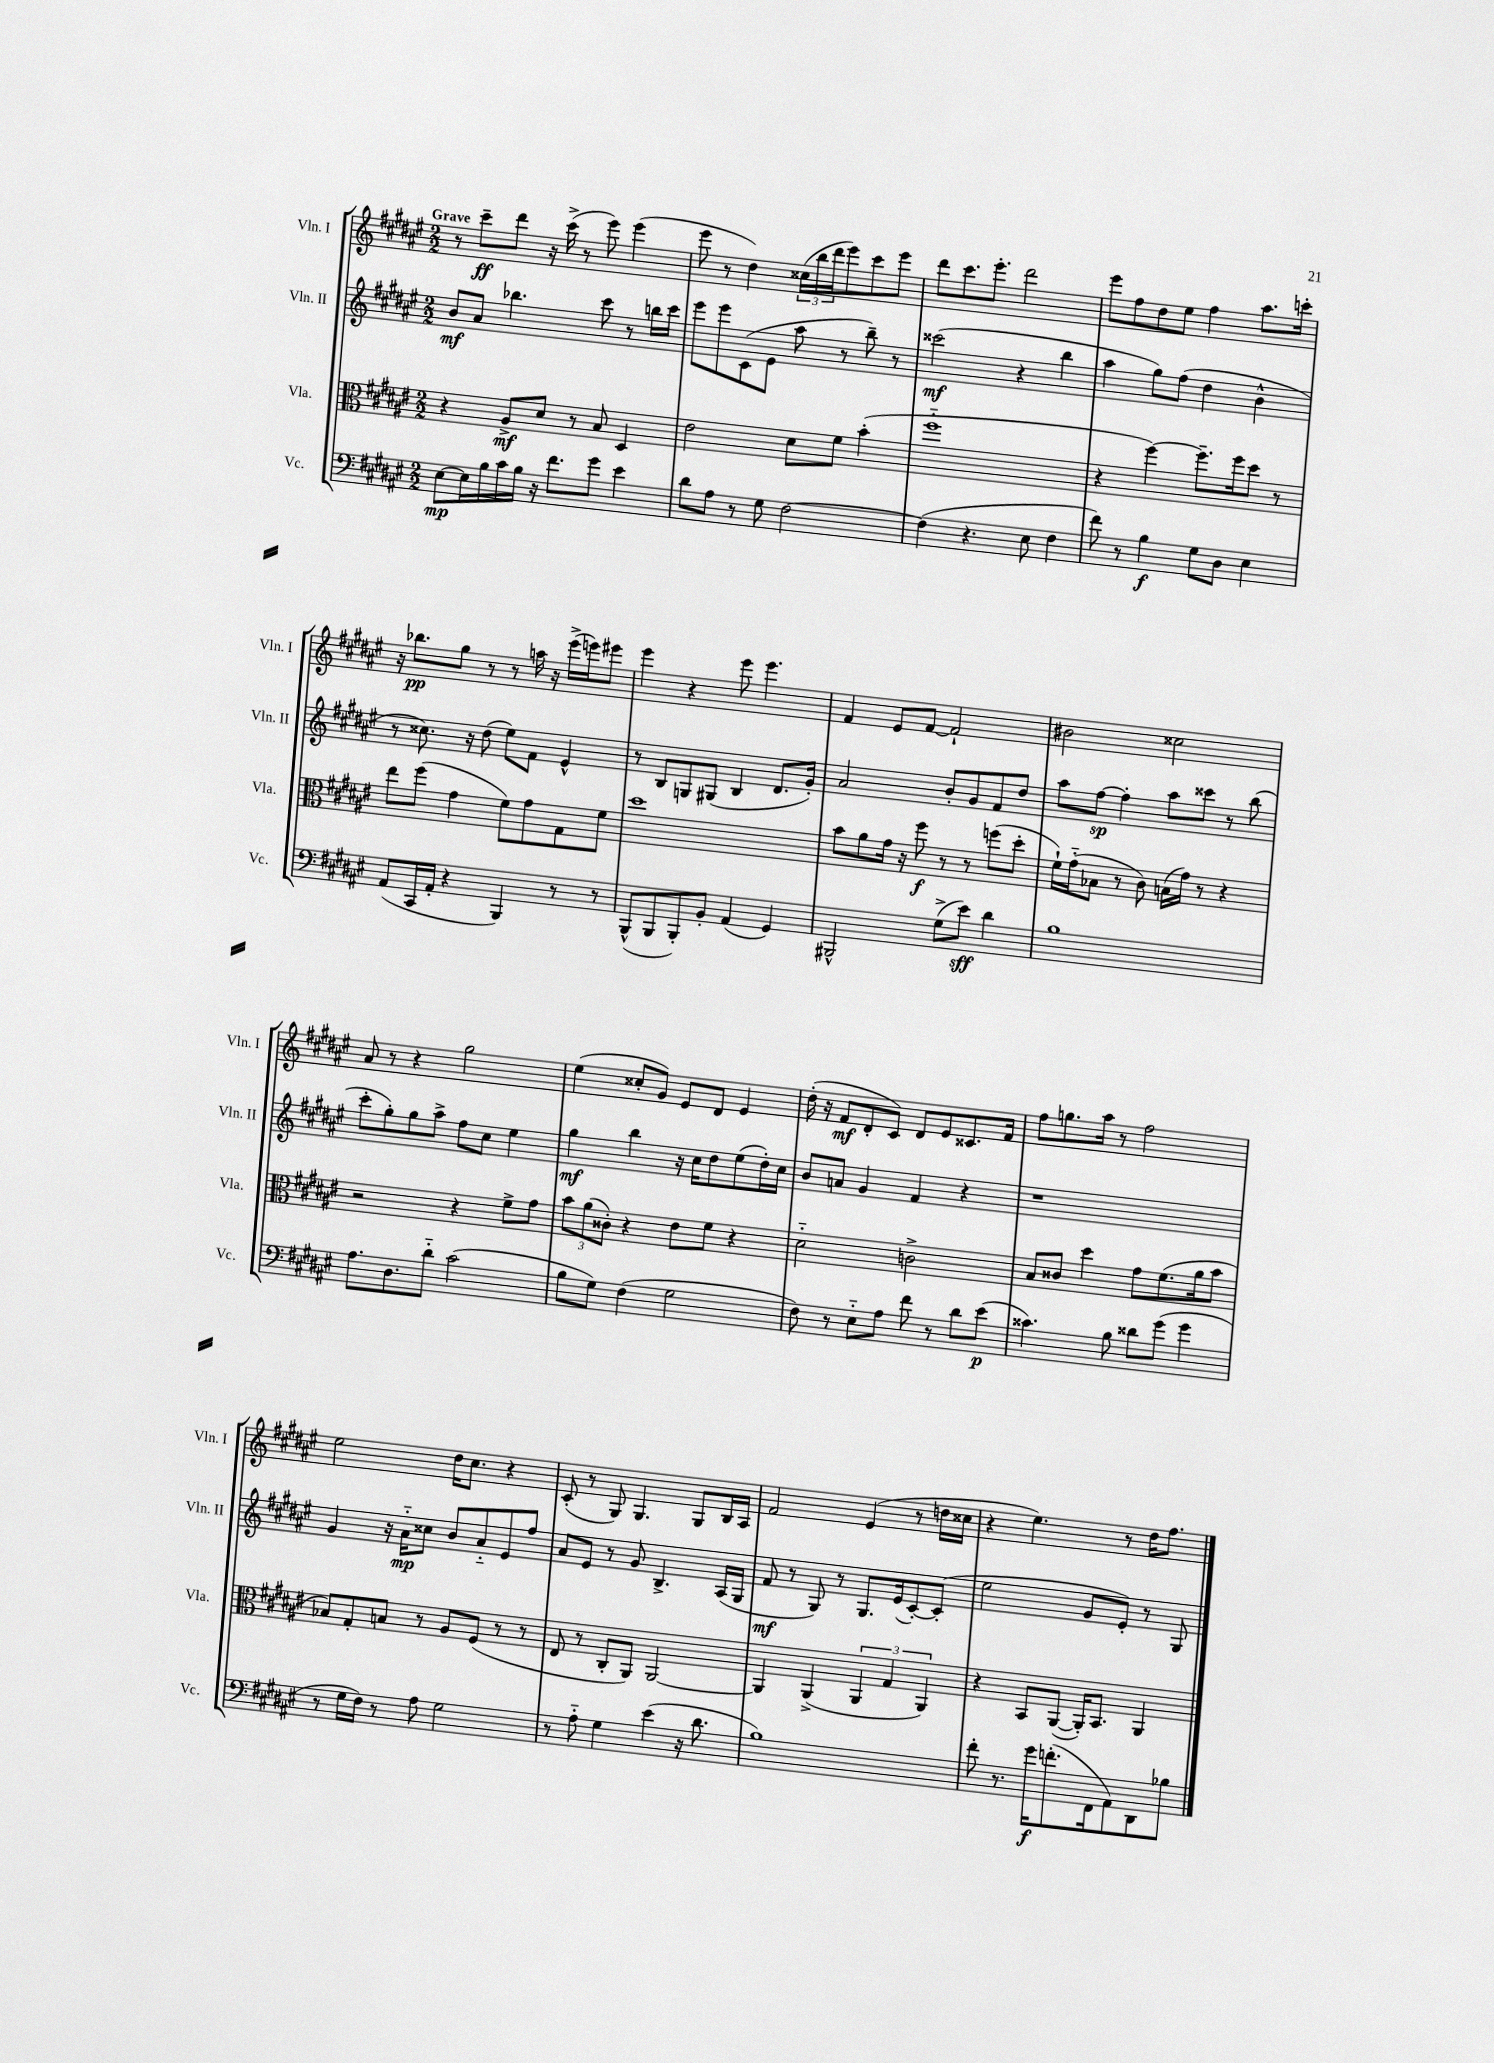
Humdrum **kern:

**kern	**dynam	**kern	**dynam	**kern	**dynam	**kern	**dynam
*part4	*part4	*part3	*part3	*part2	*part2	*part1	*part1
*staff4	*staff4	*staff3	*staff3	*staff2	*staff2	*staff1	*staff1
*I"Vc.	*	*I"Vla.	*	*I"Vln. II	*	*I"Vln. I	*
*I'Vc.	*	*I'Vla.	*	*I'Vln. II	*	*I'Vln. I	*
*clefF4	*	*clefC3	*	*clefG2	*	*clefG2	*
*k[f#c#g#d#a#e#]	*	*k[f#c#g#d#a#e#]	*	*k[f#c#g#d#a#e#]	*	*k[f#c#g#d#a#e#]	*
*M2/2	*	*M2/2	*	*M2/2	*	*M2/2	*
=1	=1	=1	=1	=1	=1	=1	=1
!	!	!	!	!	!	!LO:TX:a:B:t=Grave	!
[8E#\L	mp	4r	.	8b/L	mf	8r	.
16E#\L]	.	.	.	8a#/J	.	8ccc#~\L	ff
16B\	.	.	.	.	.	.	.
16c#\	.	8A#^/L	mf	4.bb-X\	.	8ddd#\J	.
16B\JJ	.	.	.	.	.	.	.
16r	.	8d#/J	.	.	.	16r	.
8.f#\L	.	.	.	.	.	(16ccc#^\	.
.	.	8r	.	.	.	8r	.
8g#\J	.	8B/	.	8ccc#\	.	8eee#\)	.
4e#\	.	4D#/	.	8r	.	(4eee#\	.
.	.	.	.	16bbn\LL	.	.	.
.	.	.	.	16ccc#\JJ	.	.	.
=2	=2	=2	=2	=2	=2	=2	=2
8d#\L	.	2e#\	.	8eee#\L	.	8eee#\	.
8A#\J	.	.	.	8eee#\	.	8r	.
8r	.	.	.	(8c#\	.	4dd#\)	.
8G#\	.	.	.	8e#\J	.	.	.
[2F#\	.	8d#\L	.	8aa#\	.	(24cc##X\LL	.
.	.	.	.	.	.	24bb\	.
.	.	.	.	.	.	24ddd#\J	.
.	.	8f#\J	.	8r	.	8eee#\)	.
.	.	(4b'\	.	8bb~\)	.	8ccc#\	.
.	.	.	.	8r	.	8eee#\J	.
=3	=3	=3	=3	=3	=3	=3	=3
(4F#\]	.	1ff#	.	(2ccc##X\	mf	8ddd#\L	.
.	.	.	.	.	.	8.ccc#\	.
4.r	.	.	.	.	.	.	.
.	.	.	.	.	.	8.eee#'\J	.
.	.	.	.	4r	.	2ddd#\	.
8E#\	.	.	.	.	.	.	.
4F#\	.	.	.	4bb\	.	.	.
=4	=4	=4	=4	=4	=4	=4	=4
8f#\)	.	4r	.	4aa#\	.	8eee#\L	.
8r	.	.	.	.	.	8ff#\	.
4B\	f	[4ff#\)	.	8gg#\L)	.	8dd#\	.
.	.	.	.	(8ff#\J	.	8ee#\J	.
8G#\L	.	8.ff#~\L]	.	4dd#\	.	4ff#\	.
8D#\J	.	.	.	.	.	.	.
.	.	16ff#\k	.	.	.	.	.
4E#\	.	8dd#\J	.	4b^^\	.	8.aa#\L	.
.	.	8r	.	.	.	.	.
.	.	.	.	.	.	16cccn'\Jk	.
!!LO:LB:g=z
=5	=5	=5	=5	=5	=5	=5	=5
(8AA#/L	.	8ee#\L	.	8r	.	16r	.
.	.	.	.	.	.	8.bb-X\L	pp
16CC#/L	.	(8ff#\J	.	8.cc##X\)	.	.	.
16AA#'/JJ	.	.	.	.	.	.	.
4r	.	4g#\	.	.	.	8gg#\J	.
.	.	.	.	16r	.	.	.
.	.	.	.	(8dd#\	.	8r	.
4BBB/)	.	8f#\L)	.	8ee#\L)	.	8r	.
.	.	8g#\	.	8f#\J	.	16aan\	.
.	.	.	.	.	.	16r	.
8r	.	8G#\	.	4e#^^/	.	(16eee#^\LL	.
.	.	.	.	.	.	16eeen\J)	.
8r	.	8f#\J	.	.	.	8eee#X\J	.
=6	=6	=6	=6	=6	=6	=6	=6
(8BBB^^/L	.	1dd#	.	8r	.	4eee#\	.
8BBB/	.	.	.	8B/L	.	.	.
8BBB'/)	.	.	.	8Gn/	.	4r	.
8BB'/J	.	.	.	(8G#X/J	.	.	.
(4AA#/	.	.	.	4B/	.	8eee#\	.
.	.	.	.	.	.	4.eee#\	.
4GG#/)	.	.	.	8.d#/L	.	.	.
.	.	.	.	16g#'/Jk)	.	.	.
=7	=7	=7	=7	=7	=7	=7	=7
2BBB#X^^/	.	8b\L	.	2a#/	.	4f#/	.
.	.	8a#\	.	.	.	.	.
.	.	16g#\Jk	.	.	.	8e#/L	.
.	.	16r	.	.	.	.	.
.	.	8ff#\	f	.	.	[8f#/J	.
(8G#^\L	.	8r	.	8b'/L	.	2f#`/]	.
8e#\J)	sff	8r	.	8g#/	.	.	.
4d#\	.	(8ffn\L	.	8f#/	.	.	.
.	.	8dd#'\J	.	8dd#/J	.	.	.
=8	=8	=8	=8	=8	=8	=8	=8
1B	.	16f#`\LL)	.	8aa#\L	.	2b#X\	.
.	.	(16g#\J	.	.	.	.	.
.	.	8B-X\J	.	[8ff#\J	sp	.	.
.	.	8r	.	4ff#'\]	.	.	.
.	.	8c#\)	.	.	.	.	.
.	.	(16Bn\LL	.	8aa#\L	.	2cc##X\	.
.	.	16g#\JJ)	.	.	.	.	.
.	.	8r	.	8ccc##X\J	.	.	.
.	.	4r	.	8r	.	.	.
.	.	.	.	(8bb\	.	.	.
!!LO:LB:g=z
=9	=9	=9	=9	=9	=9	=9	=9
8.A#\L	.	2r	.	8ccc#'\L	.	8a#/	.
.	.	.	.	8gg#'\)	.	8r	.
8.D#\	.	.	.	.	.	.	.
.	.	.	.	8gg#\	.	4r	.
8d#\J	.	.	.	8aa#^\J	.	.	.
(2c#\	.	4r	.	8ff#\L	.	2gg#\	.
.	.	.	.	8cc#\J	.	.	.
.	.	8f#^\L	.	4ee#\	.	.	.
.	.	8g#\J	.	.	.	.	.
=10	=10	=10	=10	=10	=10	=10	=10
8B\L	.	12b\L	.	4gg#\	mf	(4ee#\	.
.	.	(12a#\	.	.	.	.	.
8G#\J)	.	.	.	.	.	.	.
.	.	12c##X'\J)	.	.	.	.	.
(4F#\	.	4r	.	4bb\	.	8cc##X'/L	.
.	.	.	.	.	.	8g#/J)	.
2G#\	.	8e#\L	.	16r	.	8e#/L	.
.	.	.	.	16cc#\KL	.	.	.
.	.	8f#\J	.	8dd#\	.	8d#/J	.
.	.	4r	.	(8ee#\	.	4e#/	.
.	.	.	.	16dd#'\L)	.	.	.
.	.	.	.	16cc#\JJ	.	.	.
=11	=11	=11	=11	=11	=11	=11	=11
8F#\)	.	2d#\	.	8b/L	.	(16dd#'\	.
.	.	.	.	.	.	16r	.
8r	.	.	.	8an/J	.	8f#/L	mf
8E#\L	.	.	.	4g#/	.	8d#'/	.
8A#\J	.	.	.	.	.	8c#/J)	.
8f#\	.	2cn^\	.	4f#/	.	8d#/L	.
8r	.	.	.	.	.	8e#/	.
8d#\L	.	.	.	4r	.	8.c##X/	.
(8e#\J	p	.	.	.	.	.	.
.	.	.	.	.	.	16f#/Jk	.
=12	=12	=12	=12	=12	=12	=12	=12
4.c##X\)	.	8B/L	.	1r	.	8ff#\L	.
.	.	8c##X/J	.	.	.	8.ggn\	.
.	.	4dd#\	.	.	.	.	.
.	.	.	.	.	.	16aa#\Jk	.
8B\	.	.	.	.	.	8r	.
8d##X\L	.	8g#\L	.	.	.	2ff#\	.
(8g#\J	.	(8.f#\	.	.	.	.	.
4g#\	.	.	.	.	.	.	.
.	.	16a#\k	.	.	.	.	.
.	.	8b\J	.	.	.	.	.
!!LO:LB:g=z
=13	=13	=13	=13	=13	=13	=13	=13
8r	.	8B-X/L)	.	4g#/	.	2ee#\	.
16G#\LL	.	8G#'/	.	.	.	.	.
16F#\JJ)	.	.	.	.	.	.	.
8r	.	8Bn/J	.	16r	.	.	.
.	.	.	.	16a#\KL	mp	.	.
8A#\	.	8r	.	8cc##X\J	.	.	.
2G#\	.	8A#/L	.	8b/L	.	16dd#\KL	.
.	.	.	.	.	.	8.cc#\J	.
.	.	(8F#/J	.	8a#/	.	.	.
.	.	8r	.	8e#/	.	4r	.
.	.	8r	.	8ff#/J	.	.	.
=14	=14	=14	=14	=14	=14	=14	=14
8r	.	8E#/	.	8a#/L	.	(8c#'/	.
8A#\	.	8r	.	8e#/J	.	8r	.
4G#\	.	8C#'/L	.	8r	.	8G#/)	.
.	.	8AA#/J)	.	8g#/	.	4.G#/	.
(4e#\	.	[2AA#/	.	4.B^/	.	.	.
16r	.	.	.	.	.	8G#/L	.
8.d#\	.	.	.	.	.	.	.
.	.	.	.	(16A#/LL	.	16B/L	.
.	.	.	.	16G#/JJ	.	16A#/JJ	.
=15	=15	=15	=15	=15	=15	=15	=15
1B)	.	4AA#/]	.	8f#/	mf	2f#/	.
.	.	.	.	8r	.	.	.
.	.	(4AA#^/	.	8G#/)	.	.	.
.	.	.	.	8r	.	.	.
.	.	6AA#/	.	8.G#/L	.	(4e#/	.
.	.	6G#/	.	.	.	.	.
.	.	.	.	(16e#/k	.	.	.
.	.	.	.	[8c#'/)	.	8r	.
.	.	6AA#/)	.	.	.	.	.
.	.	.	.	(8c#'/J]	.	16ddn\LL	.
.	.	.	.	.	.	16cc##X\JJ	.
=16	=16	=16	=16	=16	=16	=16	=16
8f#'\	.	4r	.	2ee#\	.	4r	.
8.r	.	.	.	.	.	.	.
.	.	8BB/L	.	.	.	4.ee#\)	.
16g#\KL	f	.	.	.	.	.	.
(8.fn'\	.	([8AA#/J	.	.	.	.	.
.	.	16AA#'/KL])	.	8g#/L	.	.	.
16FF#\k	.	8.BB/J	.	.	.	.	.
8AA#\)	.	.	.	8e#'/J)	.	8r	.
8DD#\	.	4AA#/	.	8r	.	16dd#\KL	.
.	.	.	.	.	.	8.ff#\J	.
8B-X\J	.	.	.	8G#/	.	.	.
==	==	==	==	==	==	==	==
*-	*-	*-	*-	*-	*-	*-	*-
